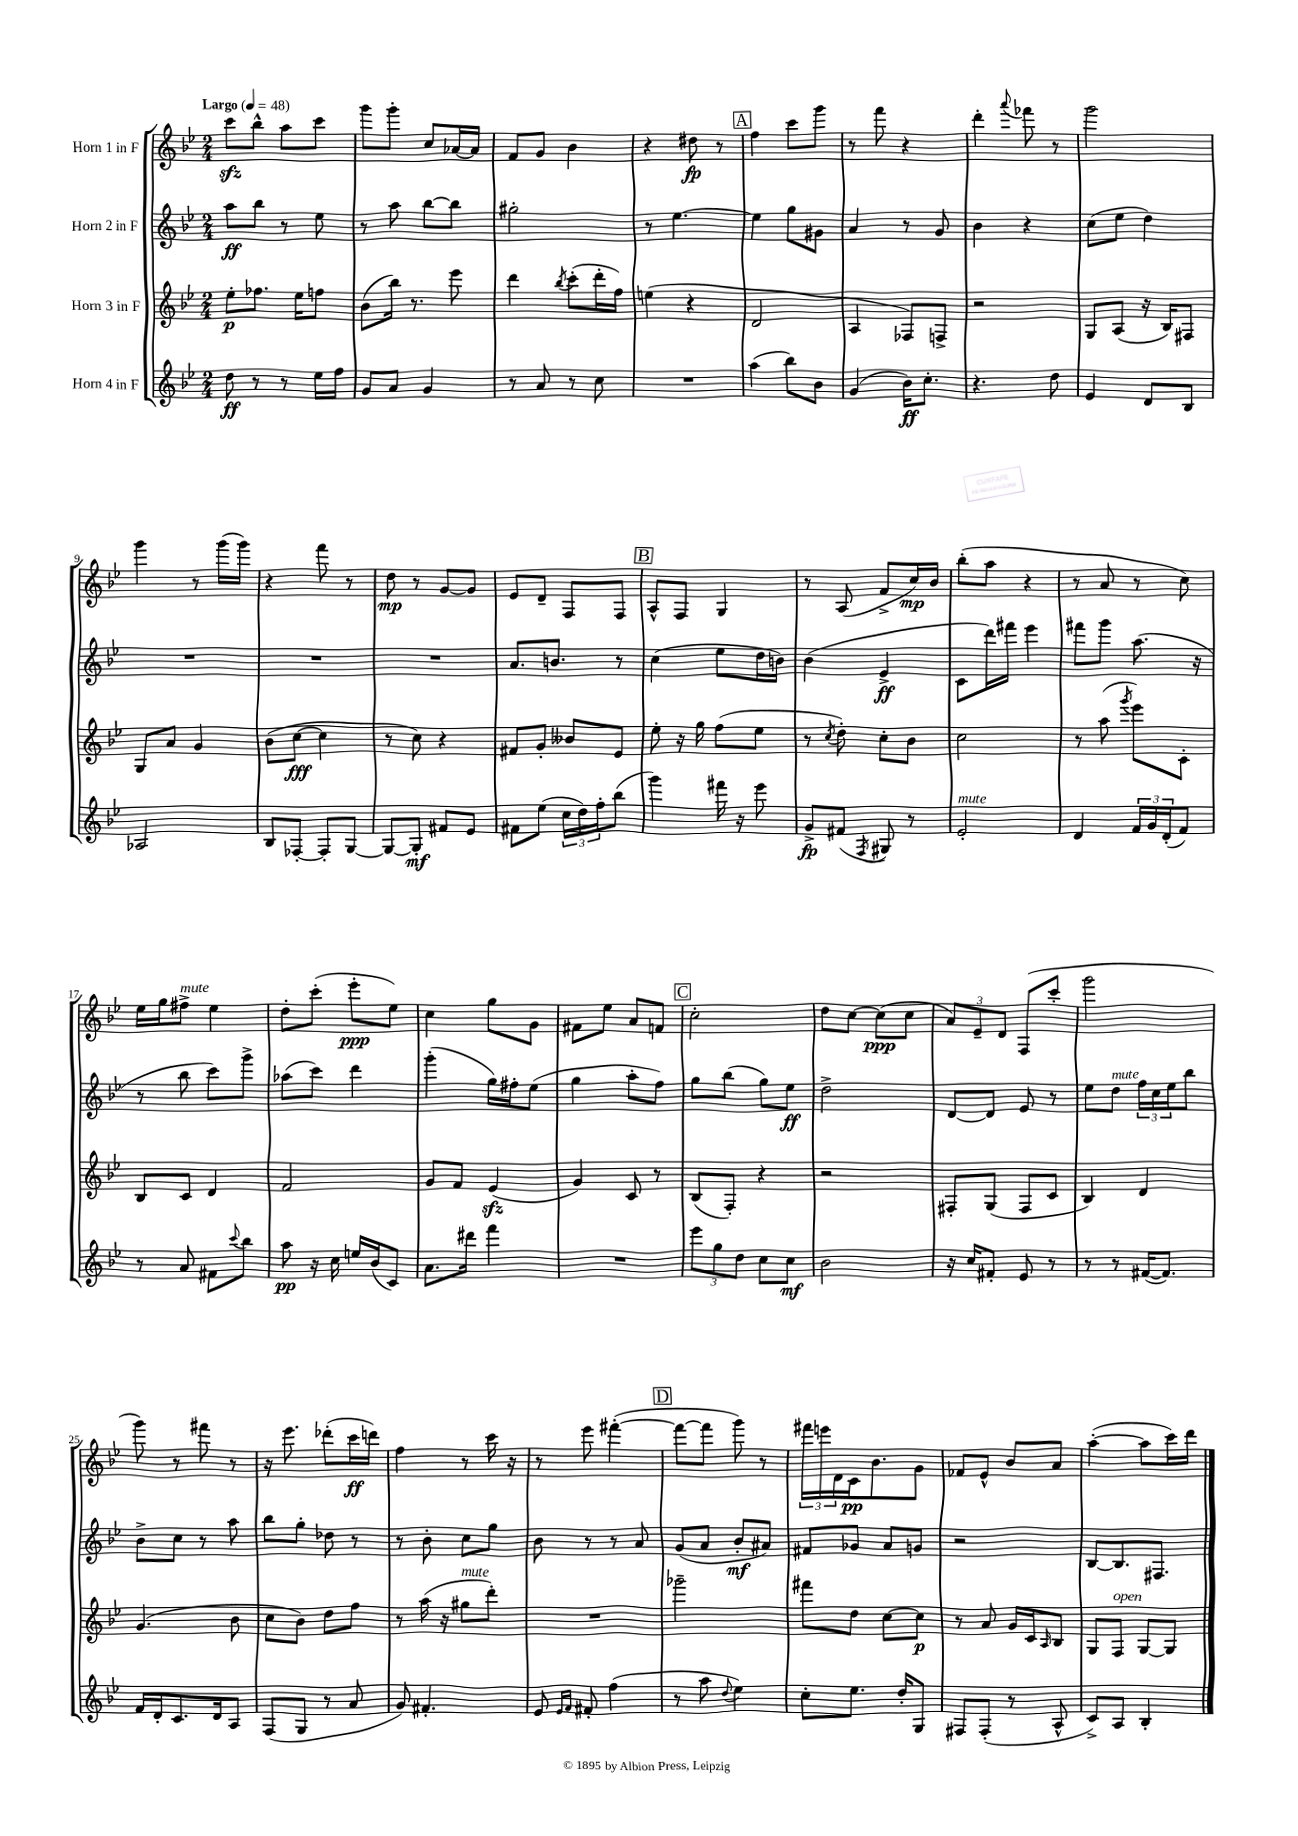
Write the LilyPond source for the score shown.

<<
\new StaffGroup <<
\new Staff = "s0" \with { instrumentName = "Horn 1 in F" } {
    \clef treble \key bes \major \numericTimeSignature \time 2/4 \tempo "Largo" 4 = 48
    c'''8\sfz bes''8-^ a''8 c'''8 |
    g'''8 g'''8-. c''8 aes'16~ aes'16 |
    f'8 g'8 bes'4 |
    r4 dis''8\fp r8 |
    \mark \markup { \box "A" } f''4 c'''8 g'''8 |
    r8 f'''8 r4 |
    d'''4-. \appoggiatura { a'''8 } fes'''8 r8 |
    g'''2 |
    g'''4 r8 g'''16( g'''16) |
    r4 f'''8 r8 |
    d''8\mp r8 g'8~ g'8 |
    ees'8 d'8-- f8 f8 |
    \mark \markup { \box "B" } a8-^ f8 g4 |
    r8 a8( f'8-> c''16\mp) bes'16 |
    bes''8-.( a''8 r4 |
    r8 a'8 r8 c''8) |
    ees''16 g''16 fis''8->^\markup { \italic "mute" } ees''4 |
    d''8-. c'''8-.( ees'''8-.\ppp ees''8) |
    c''4 g''8 g'8 |
    fis'8 ees''8 a'8 f'8 |
    \mark \markup { \box "C" } c''2-. |
    d''8 c''8~ c''8\ppp( c''8 |
    \tuplet 3/2 { a'8) ees'8-- d'8 } f8( c'''8-. |
    g'''2 |
    g'''8) r8 fis'''8 r8 |
    r16 ees'''8. des'''8-.( c'''16\ff d'''16) |
    f''4 r8 c'''16 r16 |
    r8 ees'''8 fis'''4~-.( |
    \mark \markup { \box "D" } fis'''8~ fis'''8 g'''8) r8 |
    \tuplet 3/2 { fis'''16 e'''16 d'16 } c'16\pp bes'8. g'8 |
    fes'8 ees'8-^ bes'8 a'8 |
    a''4~-.( a''8 c'''16) d'''16 \bar "|." |
}
\new Staff = "s1" \with { instrumentName = "Horn 2 in F" } {
    \clef treble \key bes \major \numericTimeSignature \time 2/4
    a''8\ff bes''8 r8 ees''8 |
    r8 a''8 bes''8~ bes''8 |
    gis''2-. |
    r8 ees''4.~ |
    \mark \markup { \box "A" } ees''4 g''8 gis'8 |
    a'4 r8 g'8 |
    bes'4 r4 |
    c''8( ees''8 d''4) |
    R2 |
    R2 |
    R2 |
    a'8. b'8. r8 |
    \mark \markup { \box "B" } c''4( ees''8 d''16 b'16) |
    bes'4( ees'4->\ff |
    c'8 d'''16) fis'''16 ees'''4 |
    fis'''8 g'''8 a''8.( r16 |
    r8 bes''8 c'''8) g'''8-> |
    aes''8( c'''8) d'''4 |
    g'''4-.( g''16) fis''16-. ees''8( |
    g''4 a''8-. f''8) |
    \mark \markup { \box "C" } g''8 bes''8( g''8) ees''8\ff |
    d''2-> |
    d'8~ d'8 ees'8 r8 |
    ees''8 d''8^\markup { \italic "mute" } \tuplet 3/2 { f''16 c''16 ees''16 } bes''8 |
    bes'8-> c''8 r8 a''8 |
    bes''8 g''8-. des''8 r8 |
    r8 bes'8-. c''8 g''8 |
    bes'8 r8 r8 a'8 |
    \mark \markup { \box "D" } g'8( a'8 bes'8-.\mf ais'8) |
    fis'8 ges'8 a'8 g'8 |
    r2 |
    bes8~ bes8. fis8. \bar "|." |
}
\new Staff = "s2" \with { instrumentName = "Horn 3 in F" } {
    \clef treble \key bes \major \numericTimeSignature \time 2/4
    ees''8-.\p fes''8. ees''16 f''8 |
    bes'8( bes''16) r8. ees'''8 |
    d'''4 \acciaccatura { bes''8 } c'''8-.( d'''16-. f''16) |
    e''4( r4 |
    \mark \markup { \box "A" } d'2 |
    a4 fes8) f8-> |
    r2 |
    g8 a8( r16 bes16) fis8 |
    g8 a'8 g'4 |
    bes'8( c''8~\fff c''4 |
    r8 c''8) r4 |
    fis'8 g'8-. beses'8 ees'8 |
    \mark \markup { \box "B" } ees''8-. r16 g''16 f''8( ees''8 |
    r8 \acciaccatura { c''8 } d''8-.) c''8-. bes'8 |
    c''2 |
    r8 a''8( \acciaccatura { g'''8 } ees'''8) c'8-. |
    bes8 c'8 d'4 |
    f'2 |
    g'8 f'8 ees'4\sfz( |
    g'4) c'8 r8 |
    \mark \markup { \box "C" } bes8( f8-.) r4 |
    r2 |
    fis8-. g8( fis8 c'8 |
    bes4) d'4 |
    g'4.( bes'8 |
    c''8 bes'8) d''8 f''8 |
    r8 a''16( r16 gis''8^\markup { \italic "mute" } d'''8-.) |
    R2 |
    \mark \markup { \box "D" } ges'''2-- |
    fis'''8 d''8 c''8~ c''8\p |
    r8 a'8 g'16 c'16 \grace { a16 } bes8 |
    g8 f8^\markup { \italic "open" } g8~ g8 \bar "|." |
}
\new Staff = "s3" \with { instrumentName = "Horn 4 in F" } {
    \clef treble \key bes \major \numericTimeSignature \time 2/4
    d''8\ff r8 r8 ees''16 f''16 |
    g'8 a'8 g'4 |
    r8 a'8 r8 c''8 |
    R2 |
    \mark \markup { \box "A" } a''4( bes''8) bes'8 |
    g'4( bes'16\ff) c''8.-. |
    r4. d''8 |
    ees'4 d'8 bes8 |
    aes2 |
    bes8 fes8~-. fes8-. g8~ |
    g8~ g8-.\mf fis'8 ees'8 |
    fis'8 ees''8( \tuplet 3/2 { c''16 d''16) f''16-. } bes''8( |
    \mark \markup { \box "B" } g'''4) fis'''16 r16 ees'''8 |
    g'8->\fp fis'8( \acciaccatura { f8 } gis8) r8 |
    ees'2-.^\markup { \italic "mute" } |
    d'4 \tuplet 3/2 { f'16 g'16 d'16-.( } f'8) |
    r8 a'8 fis'8 \appoggiatura { c'''8 } bes''8 |
    a''8\pp r16 c''16 e''16 bes'16( c'8) |
    a'8. dis'''16 f'''4 |
    R2 |
    \mark \markup { \box "C" } \tuplet 3/2 { ees'''8 g''8 d''8 } c''8 c''8\mf |
    bes'2 |
    r16 c''16 fis'8-. ees'8 r8 |
    r8 r8 fis'16~( fis'8.) |
    f'16 d'16-. c'8. d'16 a8 |
    f8( g8 r8 a'8 |
    g'8) fis'4.-. |
    ees'8 \grace { ees'16 f'16 } fis'8-. f''4( |
    \mark \markup { \box "D" } r8 a''8 \appoggiatura { d''8 } ees''4) |
    c''8-. ees''8. d''16-. g8 |
    fis8 fis8-.( r8 a8-^ |
    c'8->) a8 bes4-. \bar "|." |
}
>>
>>
